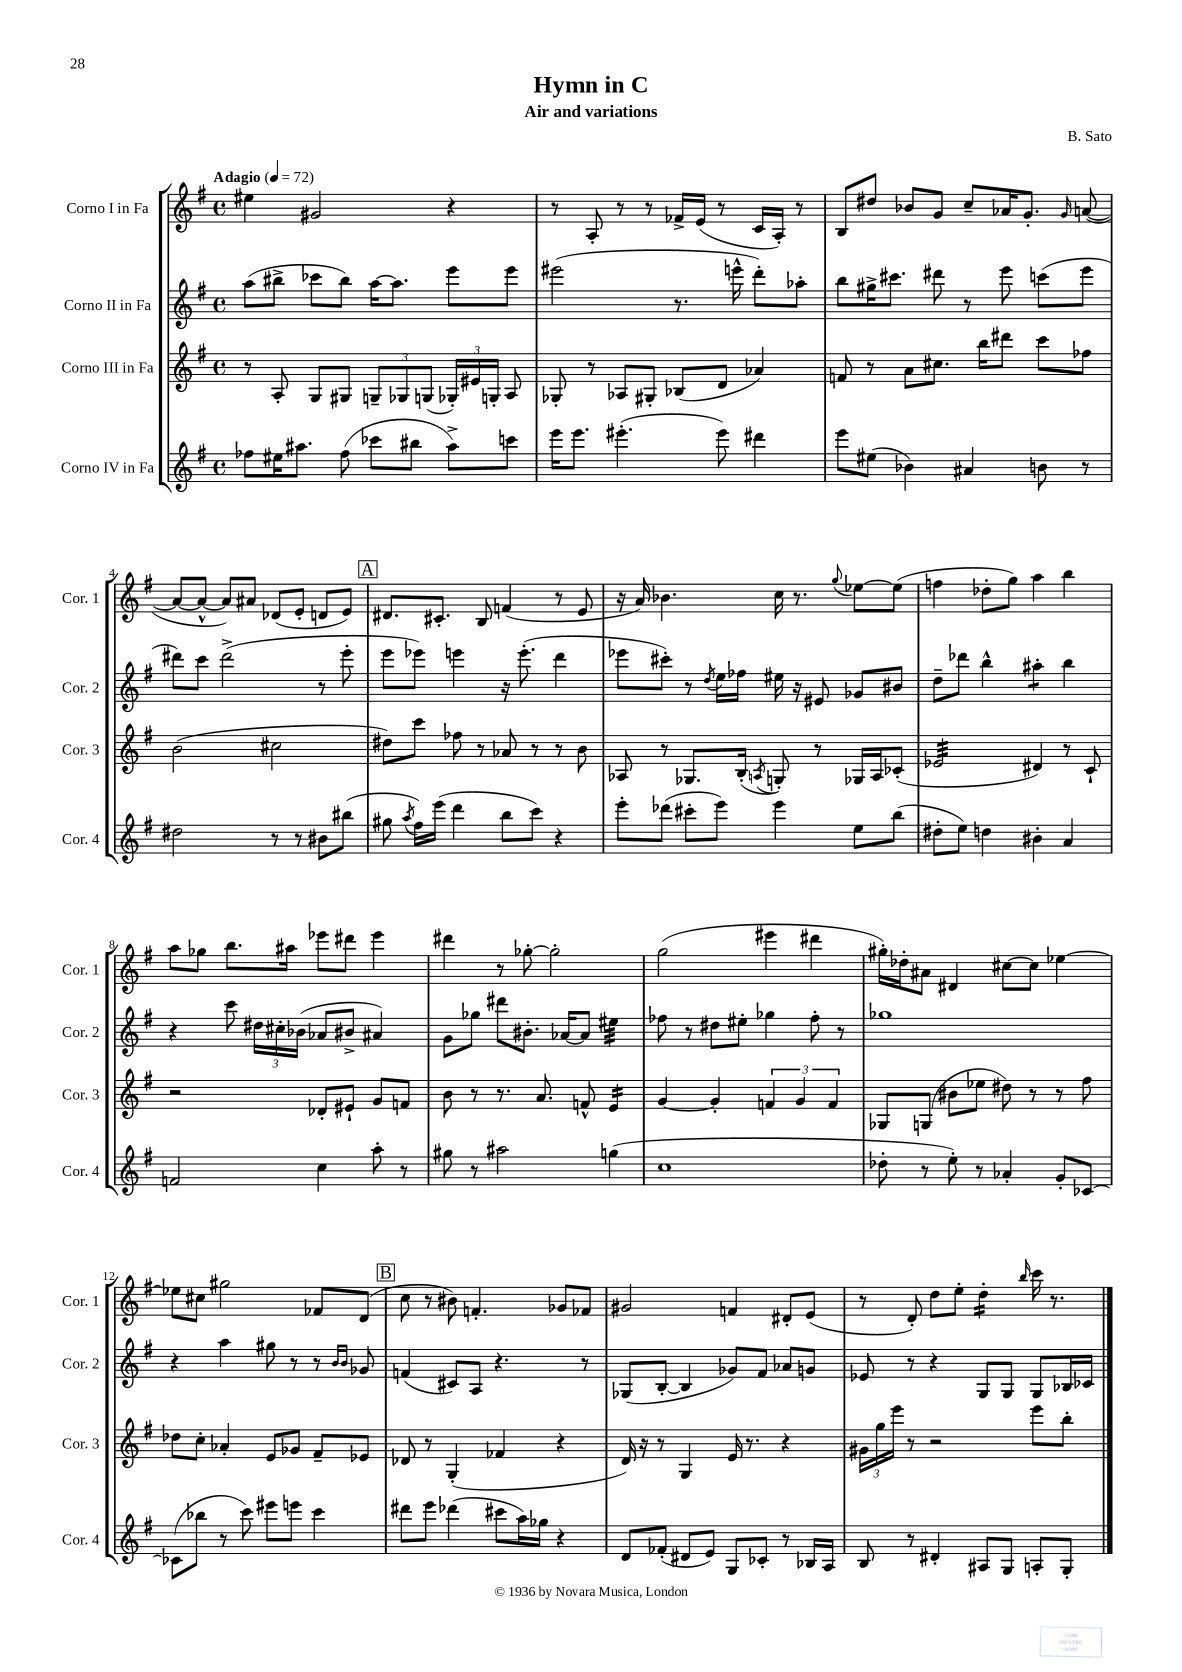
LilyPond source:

\header { title = "Hymn in C" composer = "B. Sato" subtitle = "Air and variations" }
<<
\new StaffGroup <<
\new Staff = "s0" \with { instrumentName = "Corno I in Fa" shortInstrumentName = "Cor. 1" } {
    \clef treble \key g \major \defaultTimeSignature \time 4/4 \tempo "Adagio" 4 = 72
    \autoBeamOff eis''4 gis'2 r4 |
    r8 a8-. r8 r8 fes'16[-> e'16]( r8 c'16[ a16]-.) r8 |
    b8[ dis''8] bes'8[ g'8] c''8[-- aes'16 g'8.]-. \grace { g'16 } a'8~( |
    a'8[~ a'8]~-^ a'8[) ais'8] des'8[( e'8]-. d'8[ e'8]) |
    \mark \markup { \box "A" } dis'8.[ cis'8.]-. b8 f'4( r8 e'8 |
    r16 a'16) bes'4. c''16 r8. \appoggiatura { g''8 } ees''8[~ ees''8]( |
    f''4 des''8[-. g''8]) a''4 b''4 |
    a''8[ ges''8] b''8.[ ais''16] ees'''8[ dis'''8] ees'''4 |
    dis'''4 r8 ges''8~-. ges''2-. |
    g''2( eis'''4 dis'''4 |
    gis''16[-.) des''16-. ais'8] dis'4 cis''8[~ cis''8] ees''4~ |
    ees''8[ cis''8] gis''2 fes'8[ d'8]( |
    \mark \markup { \box "B" } c''8 r8 bis'8) f'4.-. ges'8[ fes'8] |
    gis'2 f'4 dis'8[-. e'8]( |
    r8 d'8-.) d''8[ e''8]-. d''4:16-. \grace { b''16 } c'''16 r8. \bar "|." |
}
\new Staff = "s1" \with { instrumentName = "Corno II in Fa" shortInstrumentName = "Cor. 2" } {
    \clef treble \key g \major \defaultTimeSignature \time 4/4
    \autoBeamOff a''8[( bis''8]-> ces'''8[ bis''8]) a''16[~ a''8.] e'''8[ e'''8] |
    eis'''2( r8. e'''16-^ d'''8[-.) aes''8]-. |
    b''8[ gis''16-> cis'''8.] dis'''8 r8 e'''8 c'''8[( e'''8] |
    dis'''8[) c'''8] dis'''2->( r8 e'''8-. |
    \mark \markup { \box "A" } e'''8[ ees'''8]) e'''4 r16 e'''8.-.( d'''4 |
    ees'''8[ cis'''8]-.) r8 \acciaccatura { d''8 } e''16[ fes''16] eis''16 r16 eis'8 ges'8[ bis'8] |
    d''8[-- des'''8] b''4-^ ais''4:8-. b''4 |
    r4 c'''8 \tuplet 3/2 { dis''16[ cis''16-. bes'16]( } aes'8[ bis'8]-> ais'4) |
    g'8[ ges''8] dis'''8[ bis'8.]-. aes'16[~ aes'8] eis''4:32 |
    fes''8 r8 dis''8[ eis''8]-. ges''4 fes''8-. r8 |
    ges''1 |
    r4 a''4 gis''8 r8 r8 \grace { b'16[ b'16] } ges'8 |
    \mark \markup { \box "B" } f'4( cis'8[) a8] r4. r8 |
    ges8[( b8]~-. b4 ges'8[) fis'8] aes'8[ g'8] |
    ees'8 r8 r4 g8[ g8] g8[ bes16 ces'16] \bar "|." |
}
\new Staff = "s2" \with { instrumentName = "Corno III in Fa" shortInstrumentName = "Cor. 3" } {
    \clef treble \key g \major \defaultTimeSignature \time 4/4
    \autoBeamOff r8 a8-. g8[ gis8] \tuplet 3/2 { g8[-- ges8 g8]( } \tuplet 3/2 { ges16[-.) eis'16 g16]-. } a8 |
    ges8-. r8 aes8[ gis8]-. bes8[( d'8] aes'4) |
    f'8 r8 a'8[ cis''8.] b''16[ dis'''8] c'''8[ fes''8] |
    b'2( cis''2 |
    \mark \markup { \box "A" } dis''8[) c'''8] fes''8 r8 aes'8 r8 r8 b'8 |
    aes8 r8 ges8.[ b16]-.( \acciaccatura { a8 } g8-.) r8 ges16[ a16 ces'8]-.( |
    ees'2:32 dis'4) r8 c'8-! |
    r2 des'8[-. eis'8]-! g'8[ f'8] |
    b'8 r8 r8. a'8. f'8-^ e'4:16 |
    g'4~ g'4-. \tuplet 3/2 { f'4 g'4 f'4 } |
    ges8[ g8]( bis'8[ ees''8] dis''8) r8 r8 fis''8 |
    des''8[ c''8]-. aes'4-. e'8[ ges'8] fis'8[-- ees'8] |
    \mark \markup { \box "B" } des'8 r8 g4-.( fes'4 r4 |
    d'16) r16 r8 g4 e'16 r8. r4 |
    \tuplet 3/2 { gis'16[ g''16 e'''16] } r8 r2 e'''8[ b''8]-. \bar "|." |
}
\new Staff = "s3" \with { instrumentName = "Corno IV in Fa" shortInstrumentName = "Cor. 4" } {
    \clef treble \key g \major \defaultTimeSignature \time 4/4
    \autoBeamOff fes''8[ eis''16 ais''8.] fes''8( ces'''8[ bis''8] ais''8[->) c'''8] |
    e'''16[ e'''8.] eis'''4.-.( eis'''8) dis'''4 |
    e'''8[ eis''8]( bes'4) ais'4 b'8 r8 |
    dis''2 r8 r8 bis'8[ bis''8]( |
    \mark \markup { \box "A" } gis''8 \acciaccatura { a''8 } fis''16[) e'''16]( d'''4 b''8[ c'''8]) r4 |
    e'''8[-. des'''8]( cis'''8[-. e'''8]) e'''4 e''8[ b''8]( |
    dis''8[-. e''8]) d''4 bis'4-. a'4 |
    f'2 c''4 a''8-. r8 |
    gis''8 r8 ais''2 g''4( |
    c''1 |
    des''8-. r8 e''8-.) r8 aes'4-. g'8[-. ces'8]~ |
    ces'8[( bes''8] r8 c'''8) eis'''8[ e'''8] c'''4 |
    \mark \markup { \box "B" } dis'''8[ e'''8] des'''4( cis'''8[ a''16) ges''16] r4 |
    d'8[ fes'8]-.( dis'8[ e'8]) g8[ ces'8]-. r8 bes16[ a16] |
    b8 r8 dis'4-. ais8[ g8] a8[-. g8]-. \bar "|." |
}
>>
>>
